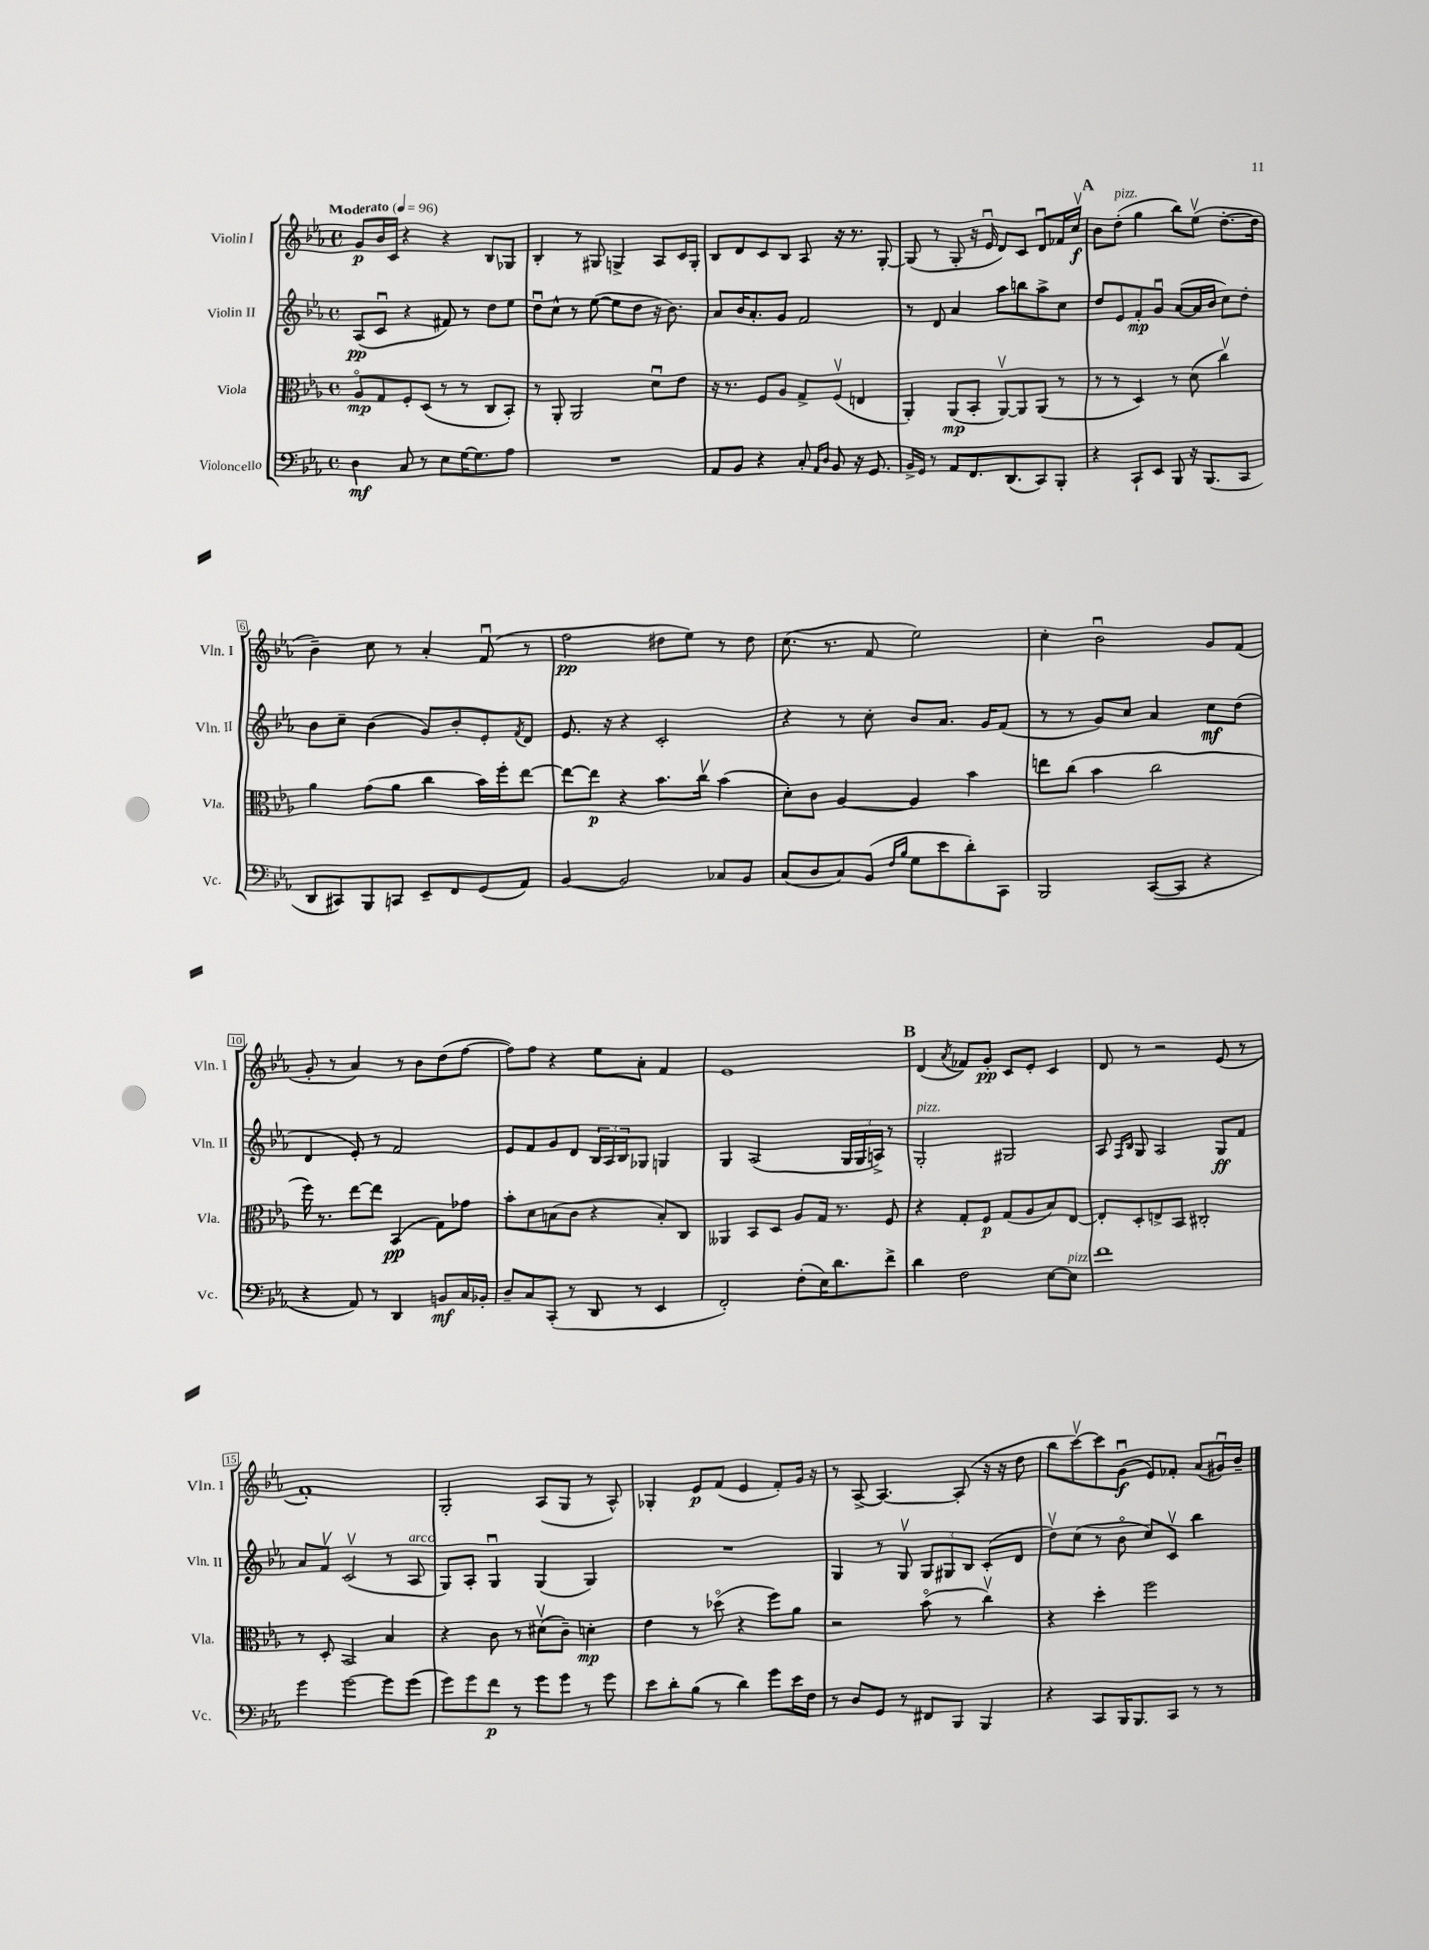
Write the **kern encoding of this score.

**kern	**kern	**kern	**kern
*staff4	*staff3	*staff2	*staff1
*clefF4	*clefC3	*clefG2	*clefG2
*k[b-e-a-]	*k[b-e-a-]	*k[b-e-a-]	*k[b-e-a-]
*M4/4	*M4/4	*M4/4	*M4/4
*met(c)	*met(c)	*met(c)	*met(c)
*MM96	*MM96	*MM96	*MM96
4D	8A-o	(8A-	8g
.	8G	8cu	16b-
.	.	.	16c
8C	8F'	4r	4r
8r	(8D	.	.
8E-	8r	8f#)	4r
[16G	8r	8r	.
8.G]	.	.	.
.	8C	8dd	8B-
8A-	8BB-')	8ee-	8G-
=	=	=	=
1r	8r	8ddu	4B-'
.	8AA-'	8cc^^	.
.	2AA-	8r	8r
.	.	([8ee-	8G#
.	.	8ee-]	4G^
.	.	8dd	.
.	8du	16r	8A-
.	.	8.b-)	.
.	8e-	.	16c
.	.	.	16G'
=	=	=	=
8AA-	16r	8a-	8B-
.	8.r	.	.
8BB-	.	16b-	8d
.	.	8.a-'	.
4r	8F	.	8c
.	8A-	8g	8B-
8C'	8G^	2f	8A-
16qqAA-	.	.	.
16qqD	.	.	.
8BB-	(8Fv	.	16r
.	.	.	8.r
16r	4E	.	.
8.GG	.	.	.
.	.	.	[8G'
=	=	=	=
16BB-^	4AA-')	8r	(8G]
16GG	.	.	.
8r	.	8d	8r
8AA-	(8AA-	4a-	8G'
8.FF	8BB-'	.	16r
.	.	.	16e-u
.	[8AA-v)	8aa-	8d)
(8.DD	.	.	.
.	8AA-]	8bb	8c
8CC)	(8AA-	8aa-^	8du
8BBB-'	8r	8cc	16f-
.	.	.	16ccv
=	=	=	=
4r	8r	8dd	8b-
.	8r	8e-	(8dd'
8CC`	4D)	8f'	4gg
8EE-	.	8gu	.
8BBB-	8r	([8a-	8bb-)
16r	(8d	16a-]	(8ee-v
(8.BBB-	.	16b-	.
.	4ccv)	8cc)	[8.dd'
8CC	.	8dd'	.
.	.	.	16dd]
=	=	=	=
8DD	4a-	8b-	4b-~)
8CC#)	.	8cc~	.
8BBB-	(8g	(4b-	8cc
8CC	8a-	.	8r
8EE-~	4cc	8g)	4a-'
8FF	.	8b-'	.
(8GG	16b-)	8e-'	(8fu
.	16ff'	.	.
.	.	8qf	.
8AA-)	[8ee-	8d	8r
=	=	=	=
[4BB-	8ee-_	8.e-	2ff
.	8ee-]	.	.
.	.	16r	.
2BB-]	4r	4r	.
.	8.b-	2c'	8dd#
.	.	.	8ee-)
.	16ccv	.	.
8C-	(4b-	.	8r
8BB-	.	.	8dd#
=	=	=	=
(8C	8d')	4r	(8.cc
8D	8c	.	.
.	.	.	8.r
8C)	[4A-	8r	.
(8BB-	.	8cc'	8f
16qqF	.	.	.
16qqB-	.	.	.
8G	4A-]	8b-	2ee-)
8e-	.	8.a-	.
8d')	4b-	.	.
.	.	16g	.
8CC	.	(8f	.
=	=	=	=
2BBB-	8ee	8r	4cc'
.	(8cc	8r	.
.	4b-	8g)	2b-u
.	.	8cc	.
([8CC	2cc	4a-	.
8CC]	.	.	.
4r	.	8cc	8g
.	.	(8dd	(8f
=	=	=	=
4r	16ff)	4d	8g'
.	8.r	.	.
.	.	.	8r
8AA-)	[8ee-	8e-')	4a-)
8r	8ee-]	8r	.
4DD	(4BB-	2f	8r
.	.	.	8b-
8BB	8G)	.	(8dd
16C	8g-	.	[8ff
16BB-'	.	.	.
=	=	=	=
8D~	8b-'	8e-	8ff])
8C	8d	8f	8ff
(8CC'	(8B	8g	4r
8r	8c	8d	.
8DD	4r	24B-	8ee-
.	.	24A-	.
.	.	24B-	.
8r	.	8G-	8a-'
4EE-	8B')	4G	4f
.	8C	.	.
=	=	=	=
2FF')	4AA--	4G	1e-
.	8BB-	(2A-	.
.	8D	.	.
(8F'	8A-	.	.
16E-)	16G	.	.
8.d	8.r	.	.
.	.	24G	.
.	.	24G	.
.	.	24A^)	.
8f^	8F	8r	.
=	=	=	=
4d	4r	2G'	(4d
.	.	.	8qa-
2F	8G'	.	8f-)
.	8F	.	8g'
.	(8G	2G#	8c
.	8A-	.	8e-'
[8E-	8B-)	.	4c
8E-]	[8E-	.	.
=	=	=	=
1f	8E-']	8A-	8d
.	.	16qqF	.
.	.	16qqB-	.
.	8D'	8G	8r
.	8E^	2A-	2r
.	8BB-	.	.
.	2C#'	.	.
.	.	8G	(8e-
.	.	8f	8r
=	=	=	=
4g	8r	8a-	1f')
.	8D'	8fv	.
[2g	2BB-	(2cv	.
8g]	4B-	8r	.
(8g	.	8A-	.
=	=	=	=
8g)	4r	8G)	2G'
8g	.	8A-'	.
8f	8c	4Gu	.
8r	8r	.	.
8g	(8d#v	(4G	(8A-
8g	8c~)	.	8G
8r	4d'	4G)	8r
8g	.	.	8A-^^)
=	=	=	=
8e-	4e-	1r	4G-'
8d'	.	.	.
(8B-	8r	.	8e-
8r	(8dd-o	.	(8f
4d)	4r	.	4e-
8g	8ff)	.	8f')
16e-	8a-	.	16g
16F	.	.	16r
=	=	=	=
8r	2r	4G	8r
8D	.	.	[8A-^
8GG	.	8r	4.A-_
8r	.	8Gv	.
8FF#	(8b-o	12G	.
.	.	12G#	.
8BBB-	8r	.	(8A-']
.	.	12B-	.
4BBB-	4ccv)	(8c'	16r
.	.	.	16r
.	.	8d	8dd
=	=	=	=
4r	4r	8ddv)	8bb-
.	.	(8cc	[8cccv)
8CC	4dd'	8r	8ccc]
16BBB-	.	8b-o	(8gu
8.BBB-	.	.	.
.	2ff	8cc)	8e-)
8CC	.	8cv	8f-'
8r	.	4bb-	(8a-
8r	.	.	16g#u)
.	.	.	16b-~
==	==	==	==
*-	*-	*-	*-
